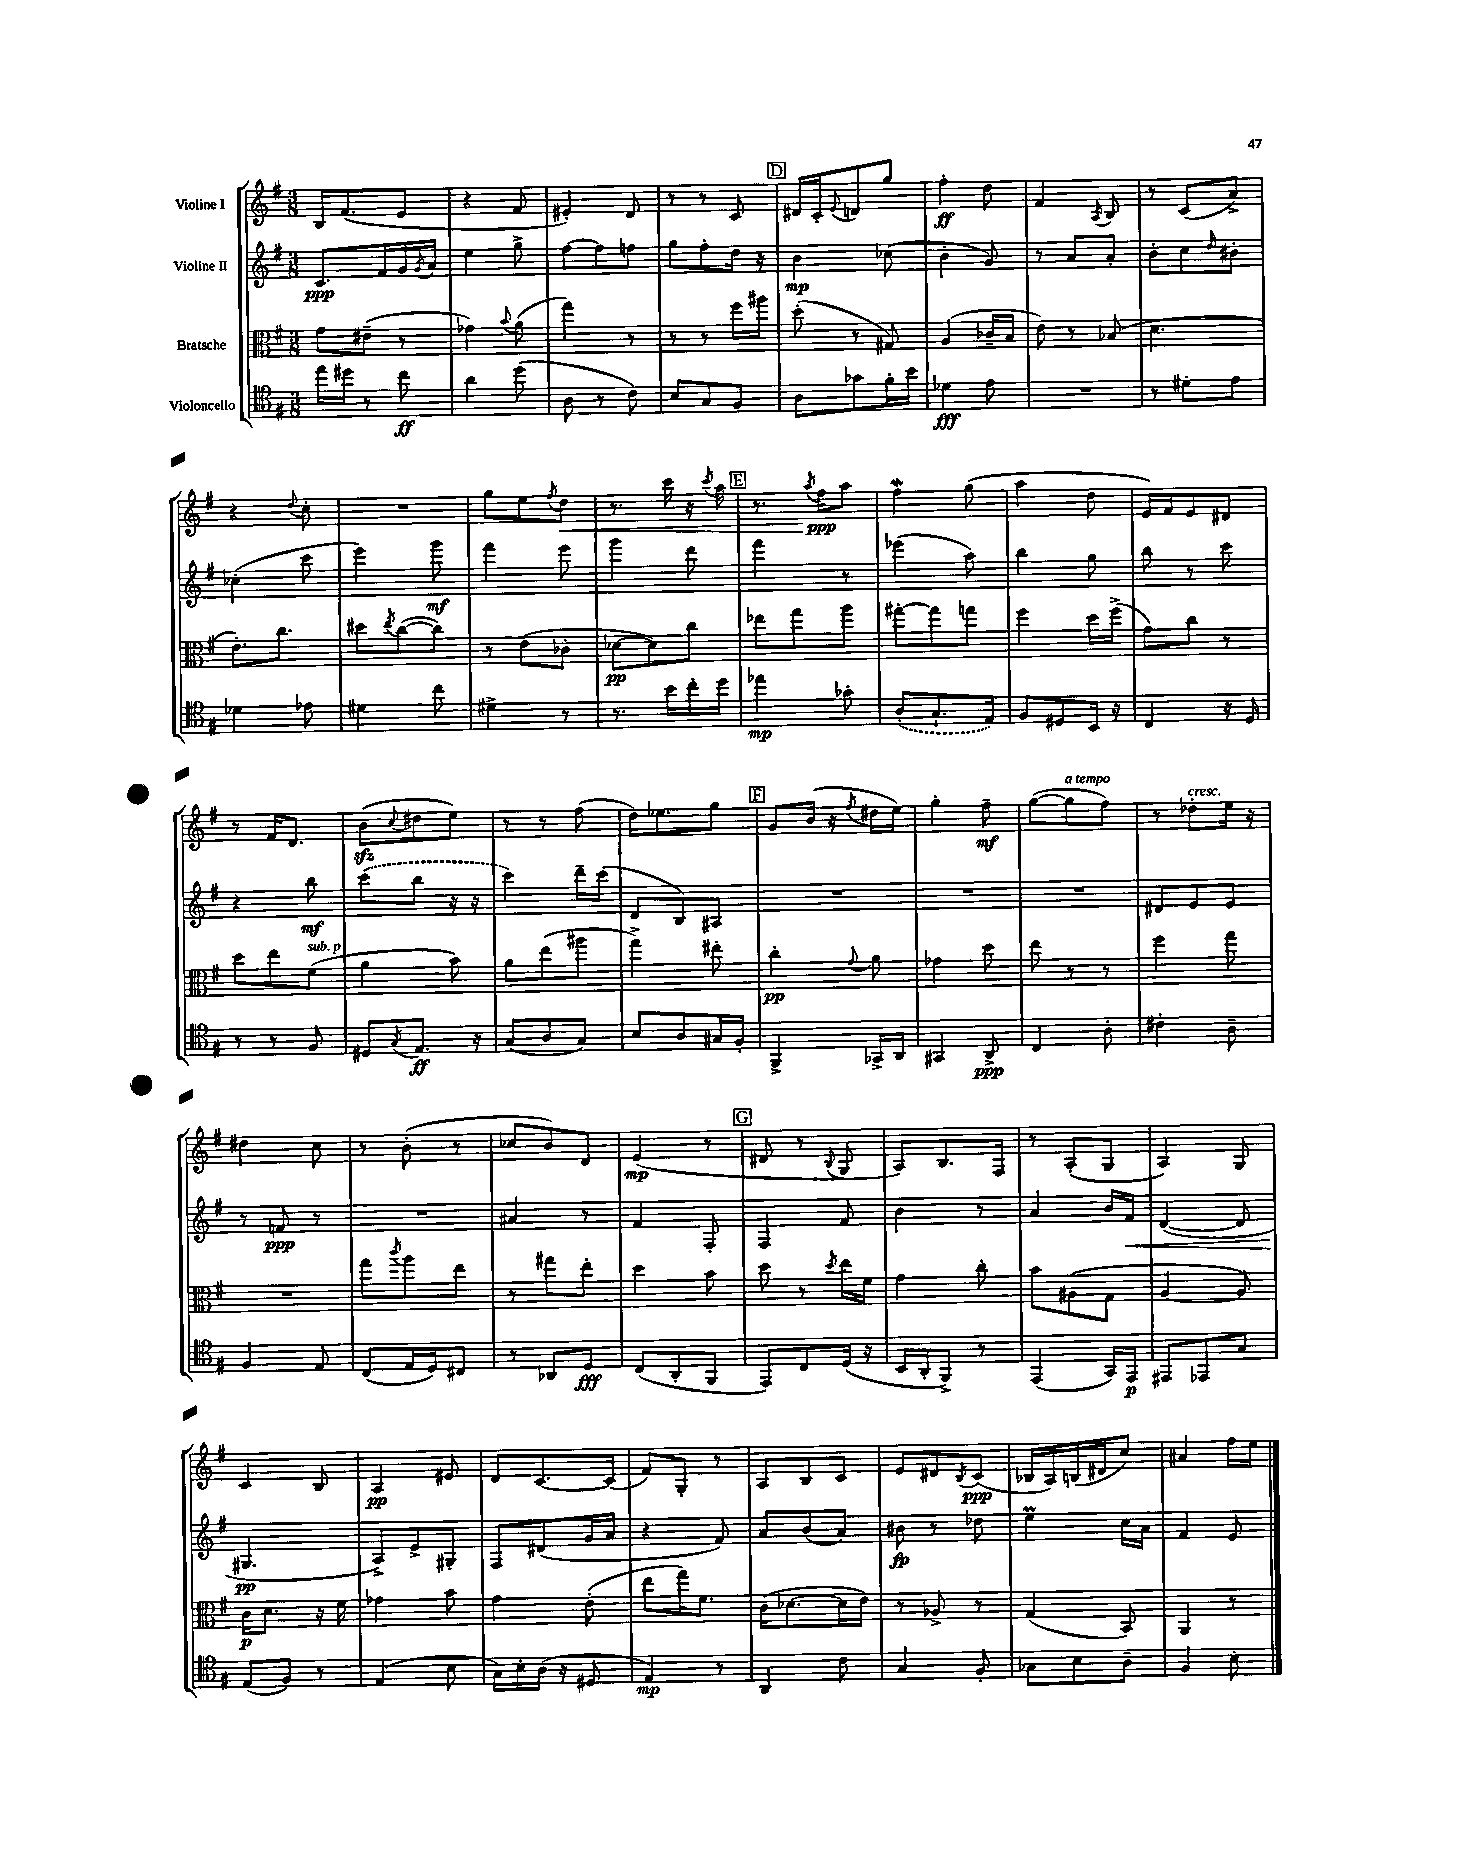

**kern	**kern	**kern	**kern
*staff4	*staff3	*staff2	*staff1
*clefC4	*clefC3	*clefG2	*clefG2
*k[f#]	*k[f#]	*k[f#]	*k[f#]
*M3/8	*M3/8	*M3/8	*M3/8
16ee\LL	8g\L	8.c/L	16B/LK
16dd#\JJ	.	.	(8.f#/
8r	(8e#~\J	.	.
.	.	16f#/L	.
8cc\	8r	16g/	8e/J
.	.	8qg/	.
.	.	16a/JJ	.
=	=	=	=
4a\	4g-\)	4ee\	4r
.	8qqb/	.	.
(8dd\	(8a\	8gg^\	8f#/
=	=	=	=
8A\	4gg\)	[8ff#\L	4e#'/)
8r	.	8ff#\]	.
8c\)	8r	8ff\J	8d/
=	=	=	=
8B/L	8r	8gg\L	8r
8G/	8r	8ff#'\	8r
8F#/J	16ff#\LL	16dd\Jk	8c/
.	16aa#\JJ	16r	.
=	=	=	=
8A\L	(8dd'\	4b\	16d#/LL
.	.	.	16c'/J
.	.	.	8qqe/
8g-\	8r	.	8d/
16f#'\L	8G#/)	(8cc-\	8gg/J
16b\JJ	.	.	.
=	=	=	=
4d-\	(4A/	4b'\	4ff#'\
8e\	16c-~/LL	8g/)	8dd\
.	16B/JJ	.	.
=	=	=	=
4.r	8e\)	8r	4f#/
.	8r	8a/L	.
.	.	.	8qA/
.	(8B-/	8a'/J	8B/
=	=	=	=
8r	4.d\	8b'\L	8r
8d#'\L	.	8cc\	(8c/L
.	.	16qqdd/	.
8e\J	.	8b#'\J	8a^/J)
=	=	=	=
4d-\	8.e'\L)	(4cc-'\	4r
.	8.cc\J	.	.
.	.	.	8qqdd/
8e-\	.	8ccc\	8cc'\
=	=	=	=
4d#\	8dd#\L	4eee\)	4.r
.	8qee/	.	.
.	([8cc\	.	.
8cc\	8cc\]J)	8ggg\	.
=	=	=	=
4d#^\	8r	4fff#\	8gg\L
.	(8e\L	.	8ee\
.	.	.	8qff#/
8r	8c-'\J	8eee\	8dd\J
=	=	=	=
8.r	[8d-\L	4ggg\	8.r
.	8d-\])	.	.
16b\LL	.	.	16ccc\
16cc'\	8cc\J	8ddd\	16r
.	.	.	8qccc/
16dd\JJ	.	.	16aa\
=	=	=	=
4ee-\	8ee-\L	4fff#\	8.r
.	8gg\	.	.
.	.	.	8qaa/
.	.	.	16ff#\LK
8g-'\	8aa\J	8r	8aa\J
=	=	=	=
(8A'/L	[8gg#'\L	(4eee-\	4ff#\
8.G`/	8gg#\]	.	.
.	8gg\J	8aa\)	(8gg\
16E/Jk)	.	.	.
=	=	=	=
8F#/L	4ff#\	4bb\	4aa\
8D#/	.	.	.
16BB/Jk	16dd\LL	8gg\	8dd\
16r	(16ff#^\JJ	.	.
=	=	=	=
4C/	8g\L)	8bb\	16e/LL)
.	.	.	16f#/J
.	8cc\J	8r	8e/
16r	8r	8ccc\	8d#/J
16D/	.	.	.
=	=	=	=
8r	8dd\L	4r	8r
8r	8ee\	.	16f#/LK
.	.	.	8.d/J
8F#/	(8f#\J	8bb\	.
=	=	=	=
8D#/L	4a\	(8ccc\L	(8b\L
8qG/	.	.	8qqcc/
8.E/J	.	8bb\J	8dd#\
.	8b\)	16r	8ee\J)
16r	.	16r	.
=	=	=	=
(8G/L	8a\L	4ccc\)	8r
8A/	(8ee\	.	8r
8G/J)	8aa#\J	16ddd~\LL	(8ff#\
.	.	(16ccc\JJ	.
=	=	=	=
8B/L	4gg^\)	8d/L	16dd\LK)
.	.	.	8.ee-\
8A/	.	8B/)	.
16G#/L	8ee#'\	8A#/J	8gg\J
16F#'/JJ	.	.	.
=	=	=	=
4FF#^/	4cc'\	4.r	8g/L
.	.	.	(16b/Jk
.	.	.	16r
.	8qqg/	.	8qff#/
16GG-^/LL	8a\	.	16dd#\LL
16AA/JJ	.	.	16ee\JJ)
=	=	=	=
4GG#/	4g-\	4.r	4gg'\
8AA^/	8dd\	.	8ff#~\
=	=	=	=
4C/	8ee\	4.r	([8gg\L
.	8r	.	8gg\]
8A'\	8r	.	8ff#\J)
=	=	=	=
4c#'\	4ff#\	8d#/L	8r
.	.	8e/	8dd-'\L
8A~\	8gg\	8e/J	16ee\Jk
.	.	.	16r
=	=	=	=
4F#/	4.r	8r	4dd#\
.	.	8f/	.
8E/	.	8r	8cc\
=	=	=	=
(8C/L	8gg\L	4.r	8r
.	8qccc/	.	.
16E/L	8aa\	.	(8b'\
16D/J)	.	.	.
8C#/J	8ee\J	.	8r
=	=	=	=
8r	8r	4a#/	8cc-/L
8AA-/L	8gg#\L	.	8b/)
8D/J	8ee'\J	8r	8d/J
=	=	=	=
(8C/L	4dd\	4f#/	(4e/
8AA'/	.	.	.
8FF#/J	8b\	8F#'/	8r
=	=	=	=
8EE/L)	8dd\	4F#/	8d#/
8C/	8r	.	8r
.	8qdd/	.	8qqB/
(16D/Jk	16ee\LL	8f#/	8G/
16r	16f#\JJ	.	.
=	=	=	=
16BB/LL	4g\	4b\	8A/L)
16AA'/J	.	.	.
8FF#^/J)	.	.	8.B/
8r	8cc'\	8r	.
.	.	.	16F#/Jk
=	=	=	=
(4EE/	8b\L	4a/	8r
.	(8A#\	.	(8A'/L
16GG/LL)	8G\J	16b/LL	8G/J
16EE/JJ	.	16f#/JJ	.
=	=	=	=
8EE#/L	[4A/	([4d/	4A/)
8EE-/	.	.	.
8G/J	8A/])	8d/]	8G/
=	=	=	=
(8E/L	16c\LK	4.G#/	4c/
.	8.d\J	.	.
8F#/J)	.	.	.
8r	16r	.	8B/
.	16f#\	.	.
=	=	=	=
(4E/	4g-\	8A^/L)	4A/
.	.	8e^/	.
8B\	8b\	8G#'/J	8e#/
=	=	=	=
16G\LL)	4g\	8F#/L	8d/L
16B'\	.	.	.
(16A\JJ	.	(8d#/	[8.c/
16r	.	.	.
8D#/	(8e'\	16g/L	.
.	.	16a/JJ	(16c/]Jk
=	=	=	=
4E/)	8ee\L	4r	8f#/L)
.	16gg\K)	.	8G'/J
.	8.f#\J	.	.
8r	.	8f#/)	8r
=	=	=	=
4AA/	(16c\LK	8a/L	8A/L
.	[8.d-\	.	.
.	.	(8b/	8B/
8c\	16d-\]L	8a/J)	8c/J
.	16e\JJ)	.	.
=	=	=	=
4G/	8r	8b#\	8e/L
.	8A-^/	8r	8d#/
.	.	.	8qB/
8F#'/	8r	8dd-\	(8c/J
=	=	=	=
8G-\L	(4G/	4ee\	16B-/LL
.	.	.	16A/)
8B\	.	.	(16B/
.	.	.	16d#/J
8A~\J	8BB/)	16cc\LL	8cc/J)
.	.	16a\JJ	.
=	=	=	=
4F#/	4AA/	4f#/	4a#/
8B'\	8r	8e/	16ff#\LL
.	.	.	16ee\JJ
==	==	==	==
*-	*-	*-	*-
